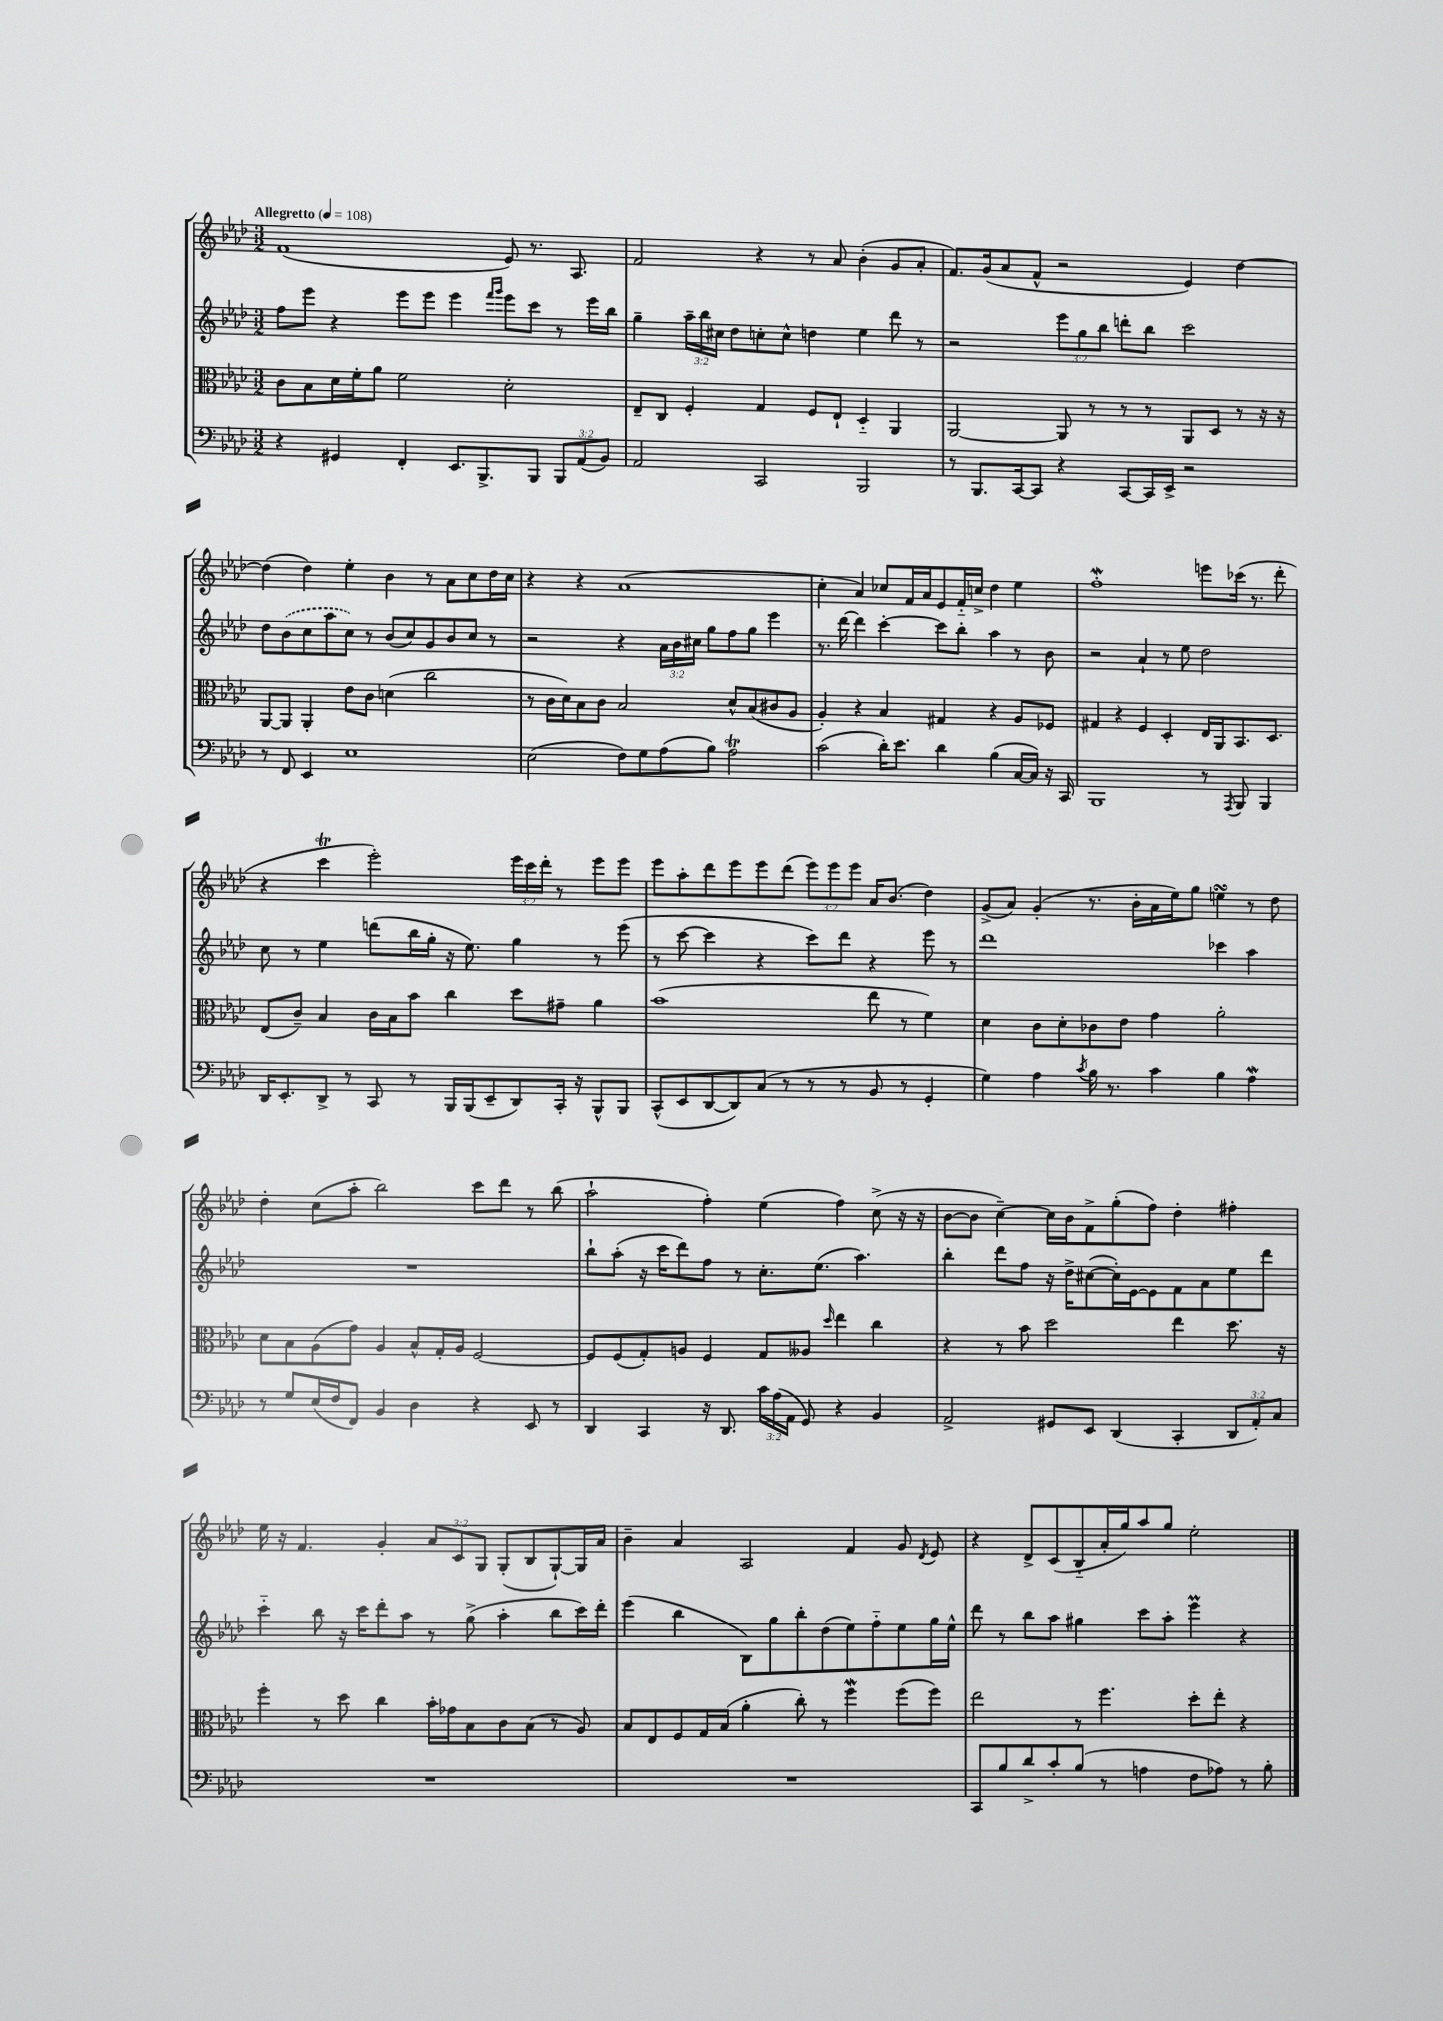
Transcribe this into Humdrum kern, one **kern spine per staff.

**kern	**kern	**kern	**kern
*staff4	*staff3	*staff2	*staff1
*clefF4	*clefC3	*clefG2	*clefG2
*k[b-e-a-d-]	*k[b-e-a-d-]	*k[b-e-a-d-]	*k[b-e-a-d-]
*M3/2	*M3/2	*M3/2	*M3/2
*MM108	*MM108	*MM108	*MM108
4r	8c	8ff	(1f
.	8B-	8eee-	.
4GG#	16d-	4r	.
.	16f'	.	.
.	8a-	.	.
4FF'	2f	8eee-	.
.	.	8eee-	.
8.EE-	.	4eee-	.
8.BBB-^	.	.	.
.	.	16qqfff	.
.	.	16qqggg	.
.	2d-'	8eee-	8e-)
8BBB-	.	8ccc	8.r
12BBB-	.	8r	.
.	.	.	8.A-
(12AA-	.	.	.
.	.	16eee-	.
12BB-)	.	.	.
.	.	16bb-	.
=	=	=	=
2AA-	8E-~	4gg~	2f
.	8C	.	.
.	4F'	24aa-~	.
.	.	24bb-	.
.	.	24cc#	.
.	.	8dd-	.
2CC	4G	8cc'	4r
.	.	8cc^^	.
.	8F	4dd	8r
.	8E-`	.	8a-
2BBB-	4D-'~	4ee-	(4b-'
.	4AA-	8ddd-	8g
.	.	8r	8a-'
=	=	=	=
8r	[2AA-	2r	8.f)
8.BBB-	.	.	.
.	.	.	(16g
.	.	.	8a-
[16CC	.	.	.
8CC]	.	.	8f^^
4r	8AA-]	12eee-	2r
.	.	12gg	.
.	8r	.	.
.	.	12bb-	.
[8CC	8r	8ddd'	.
16CC]	8r	8bb-	.
16EE-^	.	.	.
2r	8AA-	2ccc	4e-)
.	8D-	.	.
.	8r	.	[4dd-
.	16r	.	.
.	16r	.	.
=	=	=	=
8r	[8AA-	8dd-	(4dd-]
8FF	8AA-]	(8b-	.
4EE-	4AA-'	8cc	4dd-)
.	.	8aa-	.
1E-	8e-	8cc)	4ee-'
.	8c	8r	.
.	(4d	(8b-	4b-
.	.	8cc)	.
.	2cc	8g	8r
.	.	8b-	8a-
.	.	8cc	8cc
.	.	8r	16dd-
.	.	.	16cc
=	=	=	=
(2E-	8r	2r	4r
.	16c	.	.
.	16d-)	.	.
.	8B-	.	4r
.	8c	.	.
8F)	2B-	4r	(1a-
8G	.	.	.
(8A-	.	24a-	.
.	.	24b-	.
.	.	24cc#	.
8B-)	.	8gg	.
2A-	8d-^^	8ff	.
.	(8B-	8gg	.
.	8c#	4eee-	.
.	8A-	.	.
=	=	=	=
(2c	4A-')	8.r	4cc'
.	.	[16ddd-	.
.	4r	4ddd-]	4a-)
16d-')	4B-	[4ccc'	8cc-
8.e-	.	.	.
.	.	.	16f
.	.	.	16a-
4d-	4G#	8ccc]	8e-
.	.	8bb-'	16f'~
.	.	.	16cc^
(4B-	4r	4aa-	4dd-
[16C	8A-	8r	4ee-
16C])	.	.	.
16r	8F-	8b-	.
16CC	.	.	.
=	=	=	=
1BBB-	4G#	2r	1ff'
.	4r	.	.
.	4F	4a-`	.
.	4D-'	8r	.
.	.	8ee-	.
8r	16E-	2dd-	8eee
.	16AA-	.	.
8qAAA-	.	.	.
8BBB-	8.BB-	.	(16ccc-
.	.	.	8.r
4BBB-	.	.	.
.	8.D-	.	.
.	.	.	8ddd-'
=	=	=	=
16DD-	(8E-	8cc	4r
8.EE-'	.	.	.
.	8c~)	8r	.
8DD-^	4B-	4ee-	4ccc
8r	.	.	.
8CC	16c	(8ddd	2eee-')
.	16B-	.	.
8r	8b-	16bb-	.
.	.	16gg'	.
16BBB-	4cc	16r	.
(16BBB-	.	8.ee-)	.
8EE-~	.	.	.
8DD-)	8dd-	4gg	24eee-
.	.	.	24ccc
.	.	.	24ddd-'
16CC'	8g#~	.	8r
16r	.	.	.
8BBB-^^	4a-	8r	8eee-
8BBB-	.	(8eee-	8eee-
=	=	=	=
(8CC^^	(1b-	8r	8eee-
8EE-	.	[8ccc	8aa-'
[8DD-	.	4ccc]	8ddd-
8DD-])	.	.	8eee-
(8C	.	4r	8eee-
8r	.	.	(8ddd-
8r	.	8ccc)	12eee-)
.	.	.	12eee-
8r	.	8ddd-	.
.	.	.	12eee-
8BB-	8ee-	4r	16a-
.	.	.	(8.b-
8r	8r	.	.
4GG'	4f)	8eee-	4dd-)
.	.	8r	.
=	=	=	=
4G)	4d-	1ddd-	(8g^
.	.	.	8a-)
4A-	8c	.	(4g'
.	8d-'	.	.
8qc	.	.	.
16B-	8c-	.	8.r
8.r	.	.	.
.	8e-	.	.
.	.	.	16b-'
4c	4g	.	16a-
.	.	.	16ee-)
.	.	.	8gg
4B-	2a-'	4ccc-	4ee
4A-	.	4aa-	8r
.	.	.	8dd-
=	=	=	=
8r	8d-	1.r	4dd-'
8G	8B-	.	.
(16E-	(8A-	.	(8cc
16F	.	.	.
8FF)	8g)	.	8aa-'
4BB-	4A-	.	2bb-)
4D-	8B-^^	.	.
.	16G'	.	.
.	16A-	.	.
4r	[2F	.	8ccc
.	.	.	8ddd-
8EE-	.	.	8r
8r	.	.	(8bb-
=	=	=	=
4DD-	8F]	8bb-`	2aa-`
.	(8F	(8aa-'	.
4CC	8G')	16r	.
.	.	16ccc	.
.	8A	8ddd-)	.
16r	4F	8ff	4ff')
8.DD-	.	.	.
.	.	8r	.
24c	8G	8.cc'	(4ee-
(24A-	.	.	.
24AA-	.	.	.
8GG)	8A--	.	.
.	.	(8.ee-	.
.	16qqdd-	.	.
4r	4ee-	.	4ff)
.	.	4.aa-)	.
4BB-	4cc	.	(8cc^
.	.	.	16r
.	.	.	16r
=	=	=	=
2AA-^	4r	4bb-'	[8b-
.	.	.	8b-]
.	8r	8ddd-	[4cc~)
.	8b-	8ff	.
8GG#	2dd-	16r	16cc]
.	.	16dd-^	16b-
8EE-	.	([8cc#	8f^
(4DD-	.	16cc#'])	(8gg'
.	.	[16e-	.
.	.	8e-]	8ff)
4CC'	4ee-	8f	4dd-'
.	.	8a-	.
12DD-	8.dd-	8ee-	4ff#'
12AA-')	.	.	.
.	.	8ddd-	.
12C	.	.	.
.	16r	.	.
=	=	=	=
1.r	4ff'	4ccc'~	16ee-
.	.	.	16r
.	.	.	4.f
.	8r	8bb-	.
.	8dd-	16r	.
.	.	16ccc	.
.	4cc	8ddd-'	4g'
.	.	8aa-	.
.	16b-'	8r	12a-
.	16g-	.	.
.	.	.	12c
.	8B-	(8gg^	.
.	.	.	12G
.	8c	4aa-'	(8G'
.	(8B-	.	8B-
.	8r	8bb-	[8G`)
.	8A-)	16ccc)	16G]
.	.	16ddd-'	16a-
=	=	=	=
1.r	8B-	(4eee-	4b-~
.	8E-	.	.
.	8F	4bb-	4a-
.	16G	.	.
.	(16B-	.	.
.	4a-'	8B-)	2A-
.	.	8gg	.
.	8cc')	8bb-'	.
.	8r	(8dd-	.
.	4ff	8ee-)	4f
.	.	8ff'~	.
.	(8ff	8ee-	8g
.	.	.	8qd-
.	8ff)	16gg	8e-
.	.	16ee-^^	.
=	=	=	=
8CC	2ee-	8ddd-	4r
8B-	.	8r	.
8d-^	.	8bb-	8d-^
8c'	.	8aa-	(8c
(8B-	8r	4gg#	8B-'~
8r	4.ff	.	16a-'
.	.	.	16gg)
4A	.	8ccc	8aa-
.	.	8aa-'	8gg
8F	8dd-'	4eee-	2ee-'
8A-)	8ee-'	.	.
8r	4r	4r	.
8B-'	.	.	.
==	==	==	==
*-	*-	*-	*-
